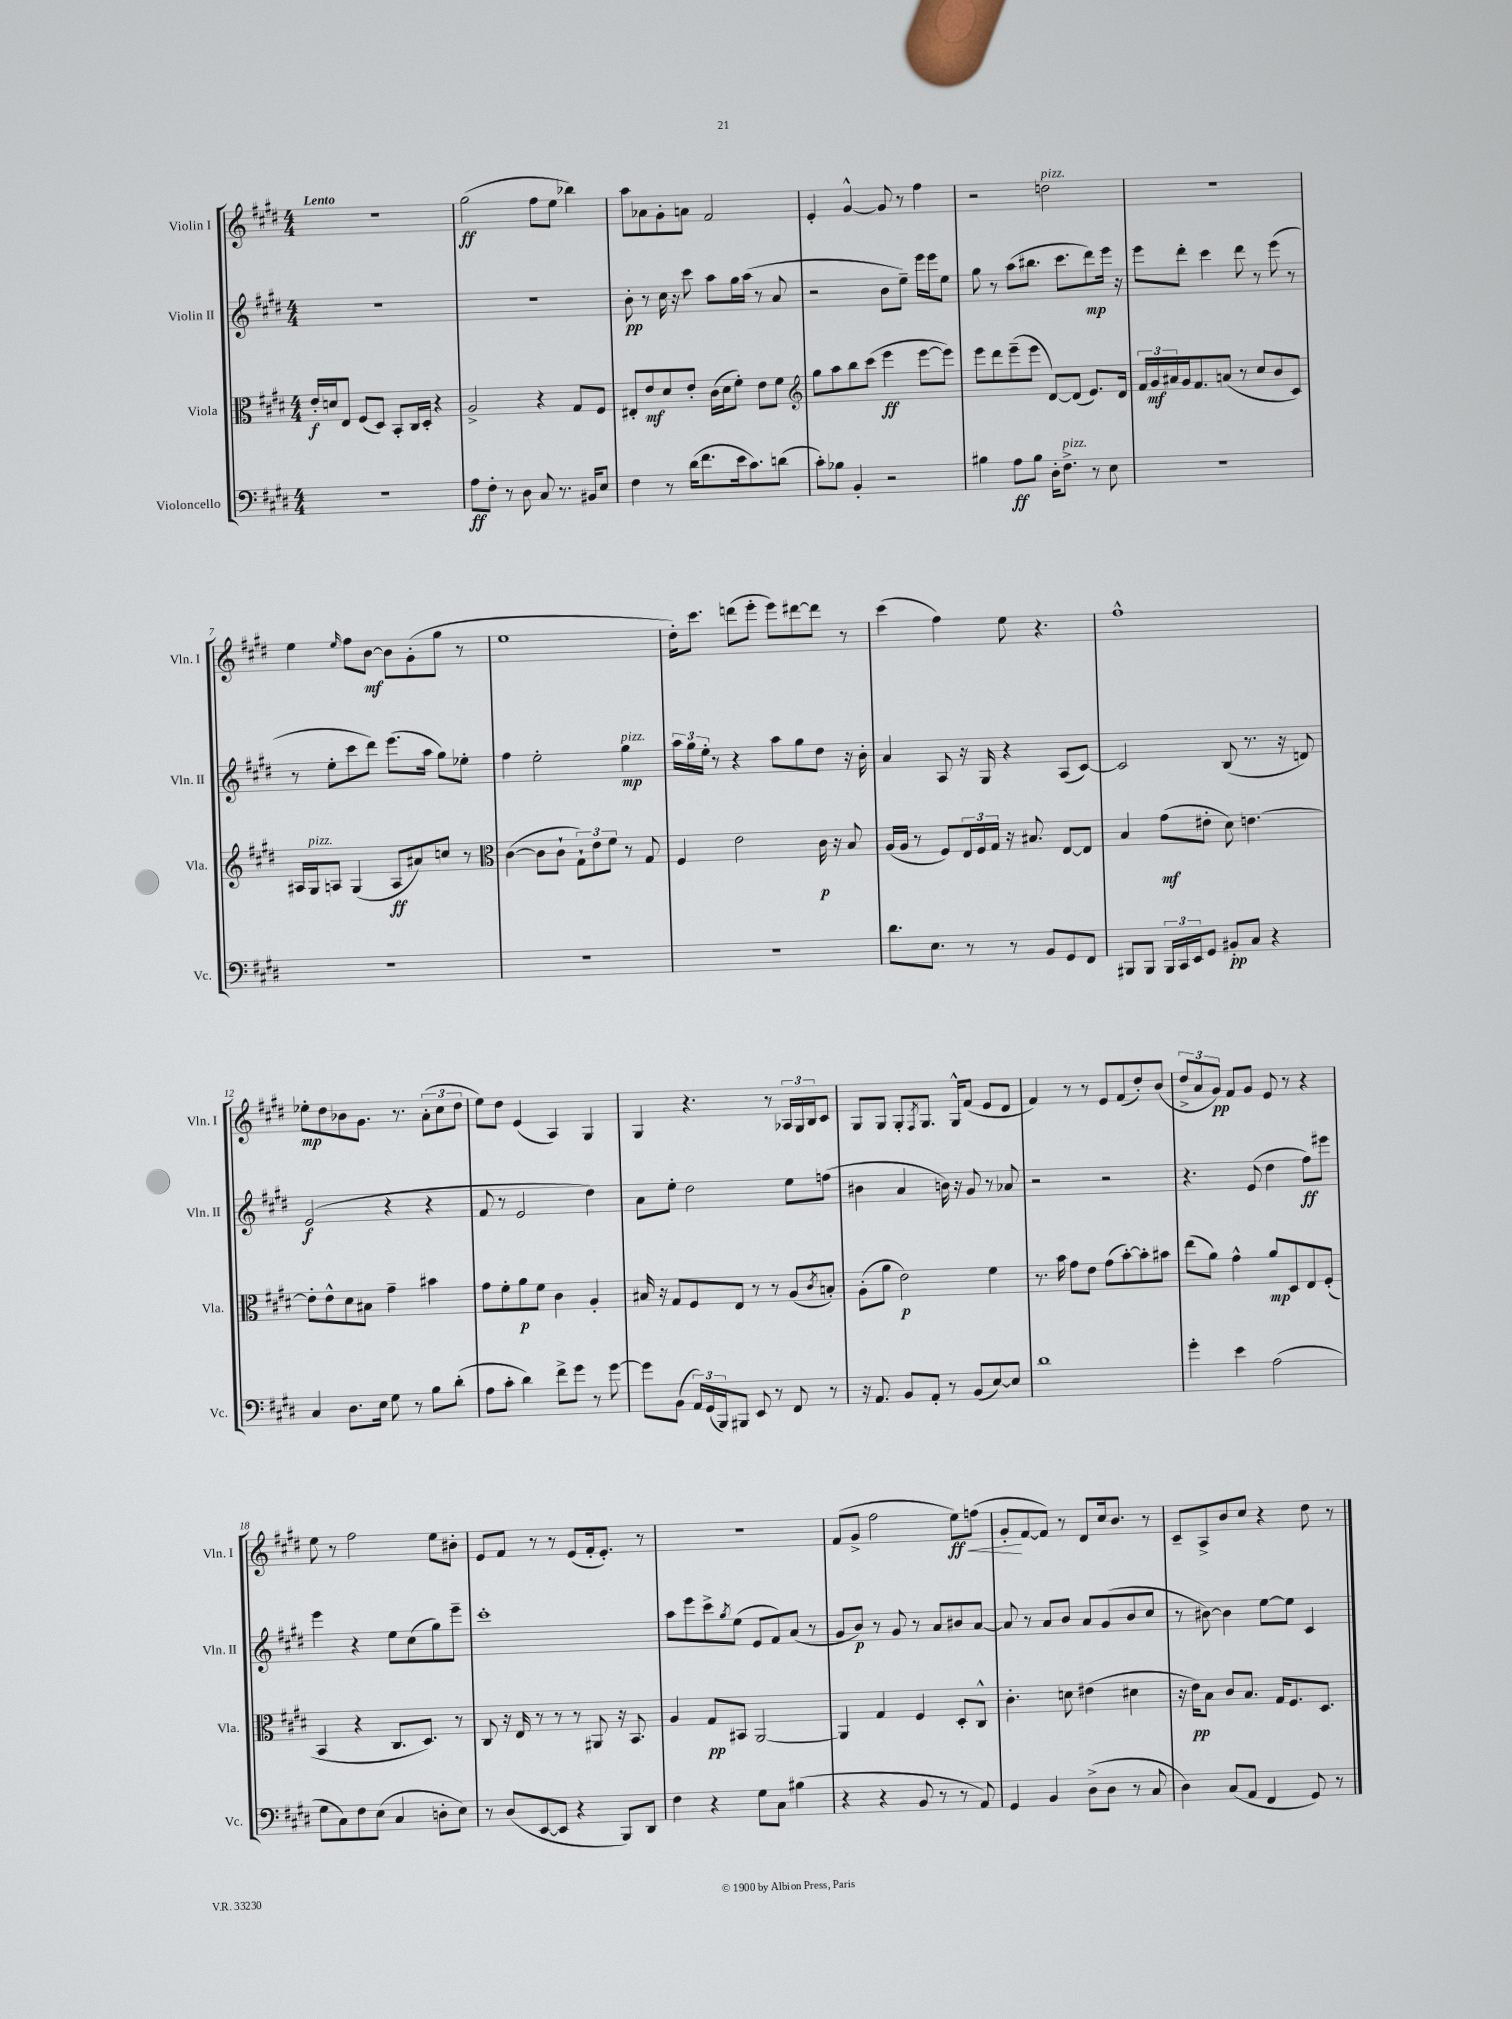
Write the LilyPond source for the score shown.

<<
\new StaffGroup <<
\new Staff = "s0" \with { instrumentName = "Violin I" shortInstrumentName = "Vln. I" } {
    \clef treble \key e \major \numericTimeSignature \time 4/4 \tempo "Lento"
    r1 |
    gis''2\ff( fis''8 e''8 bes''4) |
    a''8 aes'8 gis'8-. a'8 fis'2 |
    e'4-. gis'4~-^ gis'8 r8 fis''4 |
    r2 d''2^\markup { \italic "pizz." } |
    R1 |
    e''4 \grace { e''16 } fis''8 b'8~\mf b'8 gis'8-.( gis''8 r8 |
    e''1 |
    dis''16-.) cis'''8. d'''8( e'''8-. e'''8) dis'''8~ dis'''8 r8 |
    cis'''4( fis''4) e''8 r4. |
    fis''1-^ |
    ees''8-.\mp dis''8 bes'8 gis'8. r8. \tuplet 3/2 { a'8-.( cis''8 dis''8 } |
    e''8) dis''8 e'4( a4) gis4 |
    gis4 r4. r8 \tuplet 3/2 { aes16 gis16 b16 } cis'8 |
    gis8 gis8 gis8-. \acciaccatura { fis8 } gis8. gis16-^ fis'8( e'8 dis'8 |
    fis'4) r8 r8 e'8 fis'8( dis''8-.) b'8( |
    \tuplet 3/2 { dis''8-> a'8 gis'8\pp) } fis'8 gis'8 e'8 r8 r4 |
    e''8 r8 fis''2 e''8 bis'8-. |
    e'8 fis'8 r8 r8 e'8( fis'16-. e'8.-.) r8 |
    R1 |
    fis'8( gis'8-> fis''2 e''8\ff\<) f''8( |
    gis'8-.\! fis'8~ fis'8) r8 dis'8 cis''16 b'8. r8 |
    cis'8-- a8-> b'8 cis''8 r4 dis''8 r8 \bar "|." |
}
\new Staff = "s1" \with { instrumentName = "Violin II" shortInstrumentName = "Vln. II" } {
    \clef treble \key e \major \numericTimeSignature \time 4/4
    R1 |
    R1 |
    b'8-.\pp r8 cis''16 r16 cis'''8 a''8 gis''16 a''16( r8 a'8 |
    r2 b'8 e''8--) e'''16 e'''16 e''8 |
    gis''8 r8 a''8( bis''8. cis'''8. dis'''8\mp) e'''16 r16 |
    e'''8 dis'''8-. cis'''4 dis'''8 r8 e'''8( r8 |
    r8 e''8-. cis'''8 dis'''8) e'''8.( a''16 gis''8) ees''8-. |
    fis''4 e''2-. gis''4\mp^\markup { \italic "pizz." } |
    \tuplet 3/2 { a''16 gis''16 e''16-. } r8 r4 a''8 gis''8 dis''8 r16 b'16-. |
    a'4 a8 r16 gis16 r4 a8( cis'8~) |
    cis'2 b8( r8. r16 d'8) |
    e'2\f( r4 r4 |
    fis'8 r8 e'2 dis''4) |
    a'8 e''8-. dis''2 e''8 f''8( |
    bis'4 a'4 b'16) r16 gis'8 r8 aes'8 |
    r2 r2 |
    r4. e'8( dis''4 fis''8\ff) eis'''8 |
    e'''4 r4 e''8 cis''8( gis''8) e'''8-- |
    cis'''1-. |
    a''8 e'''8 cis'''8-> \acciaccatura { gis''8 } e''8( e'8 fis'8) a'8( r8 |
    gis'8 b'8\p) r8 gis'8 r8 a'8 bis'8 a'8~ |
    a'8 r8 a'8 b'8 a'8 gis'8( b'8 cis''8 |
    r8 bis'8~) bis'4 e''8~ e''8 cis'4 \bar "|." |
}
\new Staff = "s2" \with { instrumentName = "Viola" shortInstrumentName = "Vla." } {
    \clef alto \key e \major \numericTimeSignature \time 4/4
    e'16-.\f d'16 e8 fis8( dis8) b,8-. cis16 dis16-. r4 |
    a2-> r4 gis8 fis8 |
    eis8-. e'8\mf dis'8 e'8-. cis'16( dis'16 fis'8-.) e'8 fis'8 |
    \clef treble gis''8 a''8 b''8 cis'''8( e'''4\ff e'''8~ e'''8) |
    e'''8 dis'''8 e'''8--( e'''8 dis'8~) dis'8( e'8.) dis'16 |
    \tuplet 3/2 { fis'16 gis'16\mf ais'16 } gis'16 fis'8. a'8( r8 cis''8 b'8 cis'8) |
    ais16 gis16^\markup { \italic "pizz." } a8 gis4( a8\ff ais'8) c''8 r8 |
    \clef alto cis'4~( cis'8 cis'8-! \tuplet 3/2 { gis8-!) e'8 fis'8 } r8 gis8 |
    fis4 e'2 cis'16\p r16 b8 |
    a16( a16 r8 fis8) \tuplet 3/2 { e16 fis16 gis16 } r16 bis8. e8~ e8 |
    b4 gis'8\mf( eis'8-. dis'8) e'4.~ |
    e'8-. e'8-^ dis'8 bis8 gis'4-- bis'4 |
    gis'8 fis'8-. a'8\p fis'8 cis'4 a4-. |
    bis16 r16 gis8 fis8 e8 r8 r8 a8( \acciaccatura { cis'8 } b8-.) |
    a8-.( a'8 e'2\p) fis'4 |
    r8. b'16 gis'8 e'8 gis'8( b'8~-.) b'8-. bis'8 |
    e''8( a'8) gis'4-^ a'8\mp dis8 e8 fis8-.( |
    b,4 r4 cis8. dis8.) r8 |
    cis8 r16 e16 r8 r8 r8 ais,8 r16 b,8. |
    a4 gis8\pp bis,8 a,2~ |
    a,4 gis4 fis4 dis8-. cis8-^ |
    cis'4.-. d'8 eis'4( dis'4 |
    r16 e'16\pp) b8 cis'8 b8. gis16 fis8. dis8. \bar "|." |
}
\new Staff = "s3" \with { instrumentName = "Violoncello" shortInstrumentName = "Vc." } {
    \clef bass \key e \major \numericTimeSignature \time 4/4
    r1 |
    a8\ff fis8-. r8 dis8 cis8 r8. bis,16 e8 |
    fis4 r8 dis'16( fis'8. e'16 cis'8.) d'8( |
    cis'8-.) bes8 b,4-. r2 |
    bis4 a8\ff bis8 dis16-. fis8.->^\markup { \italic "pizz." } r8 e8 |
    R1 |
    R1 |
    R1 |
    R1 |
    dis'8. e8. r8 r8 b,8 gis,8 fis,8 |
    bis,,8 bis,,8 \tuplet 3/2 { bis,,16 cis,16 e,16 } gis,8 bis,8-.\pp cis8 r4 |
    cis4 dis8. e16 gis8 r8 b8 dis'8-.( |
    a8 cis'8-. dis'4) fis'8-> gis'8 r8 gis'8~ |
    gis'8 b,8( \tuplet 3/2 { a,16) gis,16( b,,16) } bis,,8 e,8 r8 fis,8 r8 |
    r16 a,8. b,8 a,8-. r8 b,8( e8~) e8 |
    dis'1 |
    gis'4-. e'4 a2( |
    gis8 cis8) fis8 e8( cis4 d8-. e8) |
    r8 dis8( e,8~ e,8 r4 b,,8) dis,8 |
    fis4 r4 gis8 cis8 bis4( |
    r4 r4 b,8 r8 r8 a,8) |
    gis,4 b,4 dis8->( dis8 r8 cis8 |
    dis4) cis8( a,8 fis,4 gis,8) r8 \bar "|." |
}
>>
>>
